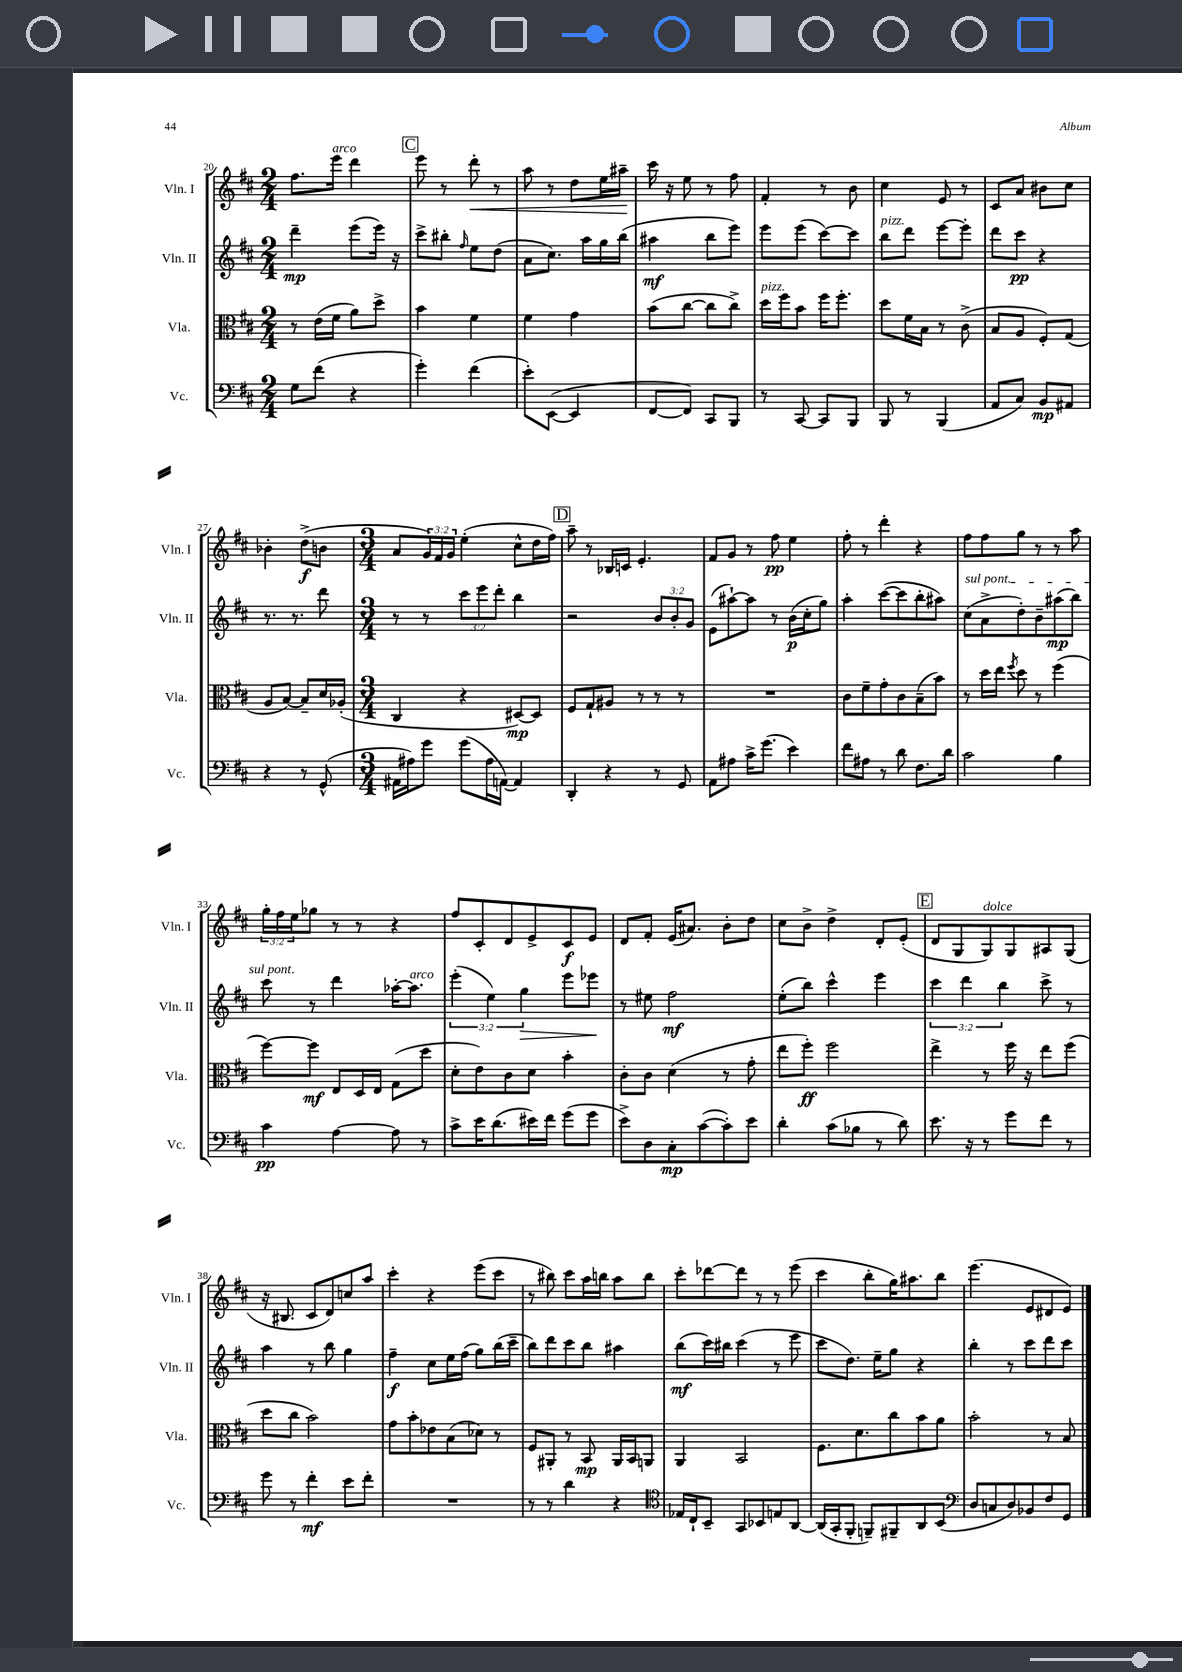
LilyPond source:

<<
\new StaffGroup <<
\new Staff = "s0" \with { instrumentName = "Vln. I" shortInstrumentName = "Vln. I" } {
    \clef treble \key d \major \numericTimeSignature \time 2/4 \override Staff.TupletNumber.text = #tuplet-number::calc-fraction-text
    fis''8. e'''16^\markup { \italic "arco" } d'''4 |
    \mark \markup { \box "C" } e'''8 r8 d'''8-.\< r8 |
    a''8 r8 d''8 e''16 ais''16--\! |
    cis'''16 r16 e''8 r8 fis''8 |
    fis'4-. r8 b'8 |
    cis''4 e'8 r8 |
    cis'8 a'8 bis'8 cis''8 |
    bes'4-. d''8->\f( b'8 |
    \numericTimeSignature \time 3/4 a'8 \tuplet 3/2 { g'16) fis'16 g'16 } e''4-.( cis''8-^ d''16 fis''16) |
    \mark \markup { \box "D" } a''8-- r8 bes16 c'16 e'4.-. |
    fis'8 g'8 r8 fis''8\pp e''4 |
    fis''8-. r8 d'''4-. r4 |
    fis''8 fis''8 g''8 r8 r8 a''8 |
    \tuplet 3/2 { g''16-. fis''16 e''16 } ges''8 r8 r8 r4 |
    fis''8 cis'8-. d'8 e'8-> cis'8\f e'8 |
    d'8 fis'8-. e'16( ais'8.) b'8-. d''8 |
    cis''8 b'8-> d''4-> d'8-. e'8-.( |
    \mark \markup { \box "E" } d'8 g8 g8^\markup { \italic "dolce" }) g8 ais8 g8( |
    r16 bis8. cis'8 d'8) c''8 a''8 |
    cis'''4-. r4 e'''8( cis'''8 |
    r8 bis''8) cis'''8 a''16 b''16 a''8 b''8 |
    cis'''8-. des'''8~ des'''8 r8 r8 e'''8( |
    cis'''4 b''8-. g''16) ais''8. b''8 |
    e'''4.( e'8 dis'8 e'8) \bar "|." |
}
\new Staff = "s1" \with { instrumentName = "Vln. II" shortInstrumentName = "Vln. II" } {
    \clef treble \key d \major \numericTimeSignature \time 2/4 \override Staff.TupletNumber.text = #tuplet-number::calc-fraction-text
    d'''4--\mp e'''8( e'''16) r16 |
    \mark \markup { \box "C" } cis'''8-> bis''8-. \grace { fis''16 } e''8 d''8( |
    a'8 cis''8.) a''16 g''16 b''16( |
    ais''4\mf b''8 e'''8) |
    e'''8 e'''8( cis'''8~) cis'''8 |
    b''8^\markup { \italic "pizz." } d'''8 e'''8~ e'''8-. |
    d'''8 cis'''8\pp r4 |
    r8. r8. d'''8 |
    \numericTimeSignature \time 3/4 r8 r8 \tuplet 3/2 { cis'''8 e'''8 d'''8-. } b''4 |
    \mark \markup { \box "D" } r2 \tuplet 3/2 { b'8 b'8-. g'8 } |
    e'8( ais''8~-!) ais''8 r8 b'16\p( cis''16-. g''8) |
    a''4-. cis'''8~( cis'''8 b''8-. ais''8) |
    \once \override TextSpanner.bound-details.left.text = \markup { \italic "sul pont." } cis''8\startTextSpan( a'8-> d''8-.) b'8-- ais''8\mp( b''8) |
    cis'''8\stopTextSpan r8 d'''4 aes''16~-. aes''8.^\markup { \italic "arco" } |
    \tuplet 3/2 { e'''4-.( e''4) g''4\> } e'''8 ees'''8\! |
    r8 eis''8 fis''2\mf |
    e''8-.( b''8) cis'''4-^ e'''4 |
    \mark \markup { \box "E" } \tuplet 3/2 { cis'''4 d'''4 b''4 } cis'''8-> r8 |
    a''4 r8 b''8 g''4 |
    fis''4--\f cis''8 e''16 fis''16( g''8) b''16( cis'''16-- |
    b''8) d'''8 cis'''8 b''8 ais''4 |
    b''8\mf( cis'''16) bis''16 cis'''4( r8 e'''8 |
    cis'''8 d''8.) e''16-- g''8 r4 |
    b''4-. r8 cis'''8 d'''8 cis'''8 \bar "|." |
}
\new Staff = "s2" \with { instrumentName = "Vla." shortInstrumentName = "Vla." } {
    \clef alto \key d \major \numericTimeSignature \time 2/4
    r8 e'16( fis'16 a'8) d''8-> |
    \mark \markup { \box "C" } b'4 fis'4 |
    fis'4 g'4 |
    b'8( cis''8~ cis''8 cis''8->) |
    d''16^\markup { \italic "pizz." } fis''16 b'8 fis''16 fis''8.-. |
    d''8 fis'16 b16 r8 cis'8->( |
    b8 a8 fis8-.) g8( |
    a8 b8~) b8-- d'16 aes16-.( |
    \numericTimeSignature \time 3/4 cis4 r4 dis8~\mp) dis8 |
    \mark \markup { \box "D" } fis8 g8-! ais8 r8 r8 r8 |
    R2. |
    cis'8 fis'8-- g'8-. cis'8 b8--( b'8) |
    r8 d''16 e''16 \acciaccatura { fis''8 } d''8 r8 fis''4( |
    fis''8~) fis''8\mf e8 d16 e16 g8( d''8 |
    d'8-. e'8) cis'8 d'8 b'4-. |
    cis'8-. cis'8 d'4( r8 g'8-. |
    e''8 fis''8-.\ff) fis''2 |
    \mark \markup { \box "E" } e''4-> r8 fis''16 r16 e''8 fis''8( |
    d''8 cis''8 b'2) |
    g'8 b'8-. ees'8 b8( des'8) r8 |
    fis8 ais,8-. r8 b,8\mp ais,16 b,16 a,8 |
    a,4 b,2 |
    fis8. d'8. cis''8 b'8 a'8 |
    b'2-. r8 b8 \bar "|." |
}
\new Staff = "s3" \with { instrumentName = "Vc." shortInstrumentName = "Vc." } {
    \clef bass \key d \major \numericTimeSignature \time 2/4
    g8 fis'8( r4 |
    \mark \markup { \box "C" } g'4-.) fis'4( |
    e'8-.) e,8~( e,4 |
    fis,8~ fis,8) cis,8 b,,8 |
    r8 cis,8~ cis,8 b,,8 |
    b,,8 r8 b,,4( |
    a,8 cis8) b,8\mp ais,8 |
    r4 r8 g,8-^( |
    \numericTimeSignature \time 3/4 ais,16 ais16) g'8 g'8( ais16 a,16~) a,4 |
    \mark \markup { \box "D" } d,4-. r4 r8 g,8 |
    a,8 ais8 cis'16-> g'8.( e'4) |
    fis'8 ais8 r8 d'8 fis8. d'16 |
    cis'2 b4 |
    cis'4\pp a4~ a8 r8 |
    cis'8-> e'16 d'8.( eis'16) fis'16 g'8( g'8 |
    e'8->) d8 cis8-.\mp cis'8~( cis'8-.) e'8 |
    d'4-. cis'8( bes8 r8 d'8) |
    \mark \markup { \box "E" } e'8. r16 r8 g'8 fis'8 r8 |
    g'8 r8 fis'4-.\mf e'8 fis'8-. |
    R2. |
    r8 r8 d'4 r4 |
    \clef tenor ees16 cis16-! b,8-- g,8 bes,8 e8 a,8~ |
    a,16( g,16-. fis,8-. f,8--) fis,8-- a,8 b,8( |
    \clef bass d8 c8 d8) bes,8 fis8 g,8 \bar "|." |
}
>>
>>
\layout { \context { \Score currentBarNumber = #20 } }
